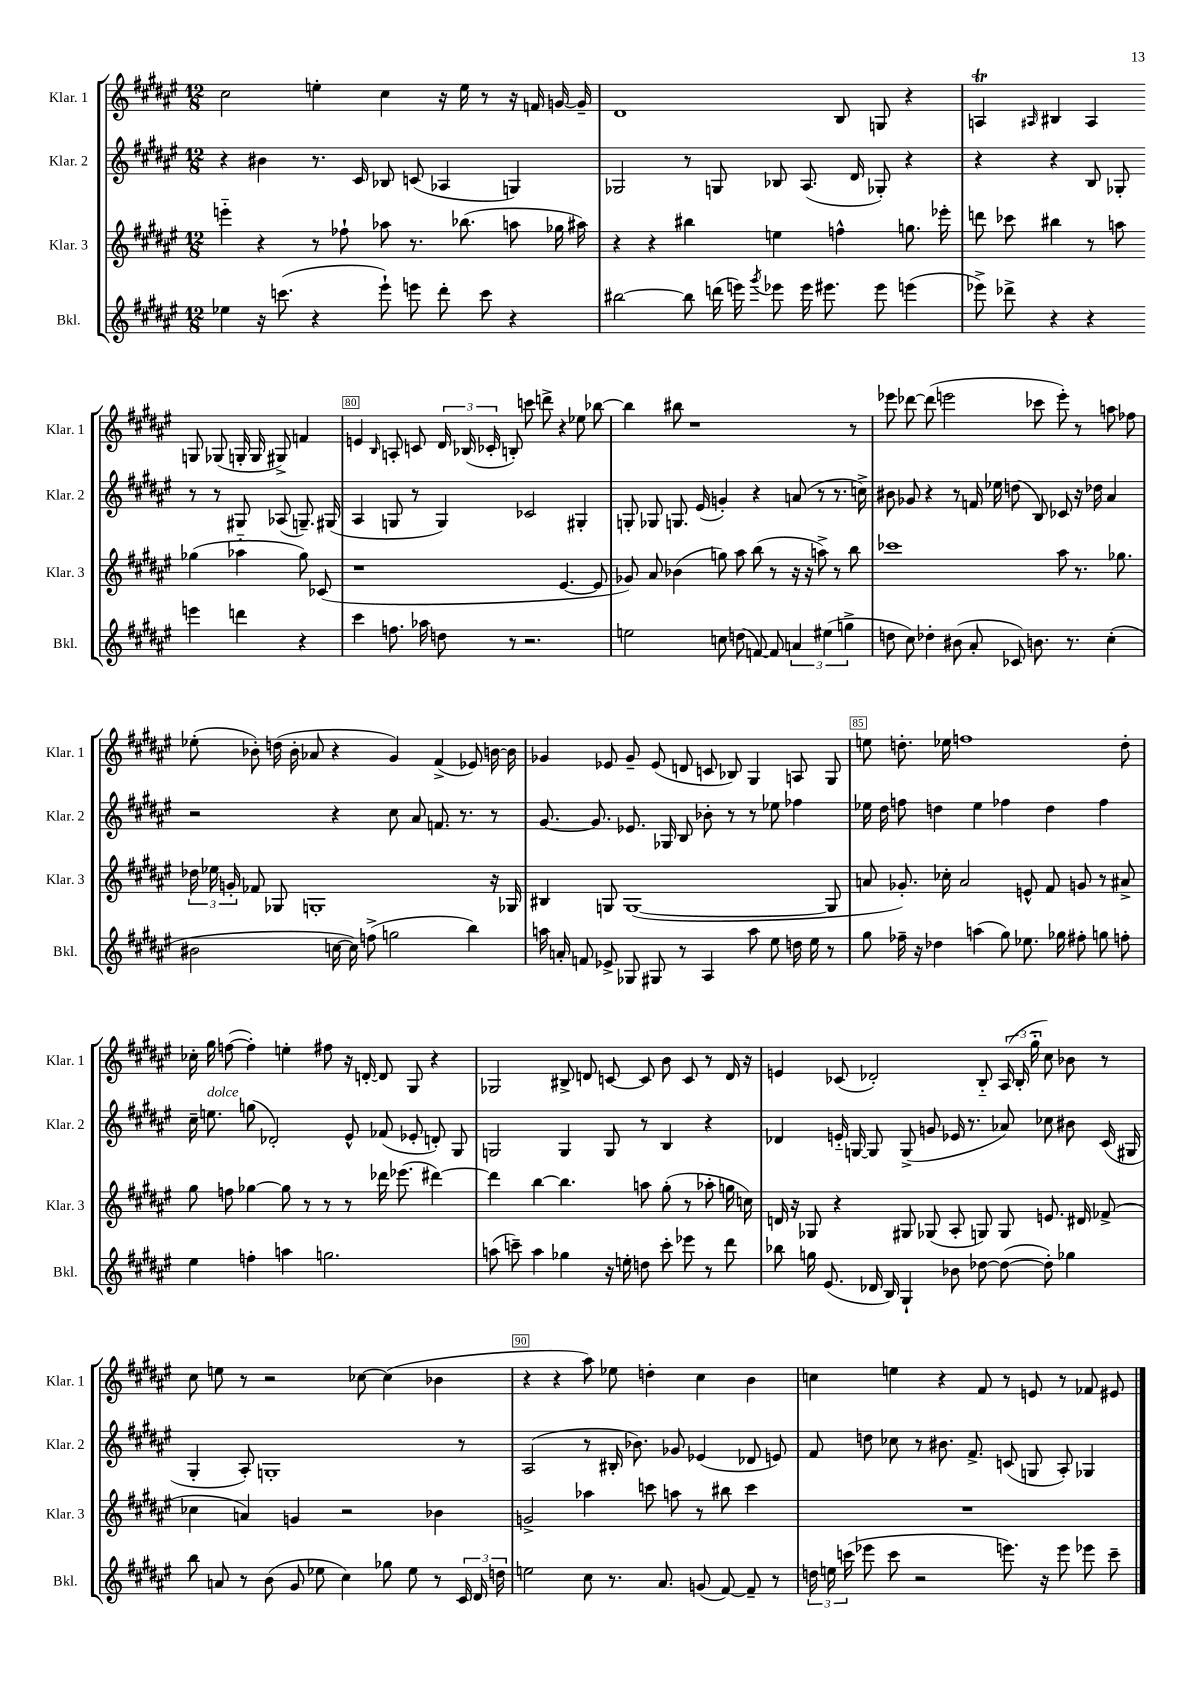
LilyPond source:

<<
\new StaffGroup <<
\new Staff = "s0" \with { instrumentName = "Klar. 1" shortInstrumentName = "Klar. 1" } {
    \clef treble \key fis \major \numericTimeSignature \time 12/8
    \autoBeamOff cis''2 e''4-. cis''4 r16 e''16 r8 r16 f'16 g'16~ g'16-- |
    dis'1 b8 g8 r4 |
    a4\trill \grace { ais16 } bis4 ais4 g8 ges8( g16-. g16 gis8->) f'4 |
    e'4 \grace { b16 } a8-. c'8 \tuplet 3/2 { dis'16 bes16( ces'16-. } b8-.) c'''8 d'''8-> r4 ees''8 bes''8~ |
    bes''4 bis''8 r1 r8 |
    ees'''8 des'''8~ des'''8( e'''2 ces'''8 e'''8-.) r8 a''8 fes''8 |
    ees''8-.( bes'8-.) d''16( bes'16-. aes'8 r4 gis'4) fis'4->( ees'8) b'16~ b'16 |
    ges'4 ees'8 ges'8-- ees'8( d'8 c'8 bes8) gis4 a8 gis8 |
    e''8 d''8.-. ees''16 f''1 d''8-. |
    ces''16-. gis''16 f''8~( f''4-.) e''4-. fis''8 r16 d'16~-. d'8 gis8 r4 |
    ges2 bis8-> d'8 c'8~ c'8 b'8 c'8 r8 d'16 r16 |
    e'4 ces'8( des'2-.) b8-_ \tuplet 3/2 { ais16( b16-. gis''16-_ } cis''8) bes'8 r8 |
    cis''8 e''8 r8 r2 ces''8~ ces''4( bes'4 |
    r4 r4 ais''8) ees''8 d''4-. cis''4 b'4 |
    c''4 e''4 r4 fis'8 r8 e'8 r8 fes'8 eis'8 \bar "|." |
}
\new Staff = "s1" \with { instrumentName = "Klar. 2" shortInstrumentName = "Klar. 2" } {
    \clef treble \key fis \major \numericTimeSignature \time 12/8
    \autoBeamOff r4 bis'4 r8. cis'16 bes8 c'8( aes4 g4) |
    ges2 r8 g8 bes8 ais8.( dis'16 ges8-.) r4 |
    r4 r4 b8 ges8-. r8 r8 gis8 aes8( g8.--) gis16( |
    ais4 g8 r8 g4) ces'2 gis4-. |
    g8-. ges8 g8. eis'16( g'4-.) r4 a'8( r8 r8. c''16->) |
    bis'8 ges'8 r4 r8 f'16 ees''16 d''8( b8) ces'8 r16 des''16 ais'4 |
    r2 r4 cis''8 ais'8 f'8. r8. r8 |
    gis'8.~ gis'8. ees'8. ges16 b8 bes'8-. r8 r8 ees''8 fes''4 |
    ees''16 dis''16 f''8 d''4 ees''4 fes''4 d''4 fes''4 |
    cis''16-- e''8.^\markup { \italic "dolce" } g''8( des'2-.) eis'8-^ fes'8( ees'8-. d'8-.) gis8 |
    g2 g4 g8 r8 b4 r4 |
    des'4 e'16-_ g16~ g8 g8->( g'8 ees'16 r8. aes'8) ces''8 bis'8 cis'16( gis16 |
    gis4-. ais8-.) g1-. r8 |
    ais2( r8 bis16-. bes'8.) ges'8 ees'4( des'8 e'8) |
    fis'8 d''8 ces''8 r8 bis'8. fis'8.-> c'8( g8 ais8-.) ges4 \bar "|." |
}
\new Staff = "s2" \with { instrumentName = "Klar. 3" shortInstrumentName = "Klar. 3" } {
    \clef treble \key fis \major \numericTimeSignature \time 12/8
    \autoBeamOff e'''4-_ r4 r8 fes''8-! aes''8 r8. bes''8.( a''8 ges''16 ais''16) |
    r4 r4 bis''4 e''4 f''4-^ g''8. ees'''16-. |
    d'''8 ces'''8 bis''4 r8 a''8 ges''4( aes''4-_ ges''8) ces'8( |
    r1 eis'4.~ eis'8 |
    ges'8) ais'8 bes'4( g''8) ais''8 b''8( r8 r16 r16 a''8->) r8 b''8 |
    ces'''1 ais''8 r8. ges''8. |
    \tuplet 3/2 { des''16 ees''16 g'16-. } fes'8 ges8 g1-. r16 ges16 |
    bis4 g8 g1~( g8 |
    a'8 ges'8.-.) ces''16-. a'2 e'8-^ fis'8 g'8 r8 ais'8-> |
    gis''8 f''8 ges''4~ ges''8 r8 r8 r8 des'''16 ees'''8.( dis'''4~) |
    dis'''4 b''4~ b''4. a''8 gis''8-.( r8 aes''8-. g''16 c''16) |
    d'16 r16 ges8 r4 gis8 ges8( ais8-. g8) g8 e'8. dis'16 fes'8->( |
    ces''4 a'4) g'4 r2 bes'4 |
    g'2-> aes''4 c'''8 a''8 r8 bis''8 c'''4 |
    R1. \bar "|." |
}
\new Staff = "s3" \with { instrumentName = "Bkl." shortInstrumentName = "Bkl." } {
    \clef treble \key fis \major \numericTimeSignature \time 12/8
    \autoBeamOff ees''4 r16 c'''8.( r4 eis'''8-!) e'''8 dis'''8-. c'''8 r4 |
    bis''2~ bis''8 d'''16( e'''16) \acciaccatura { gis'''8 } ees'''8 ees'''16 eis'''8. eis'''8 e'''4( |
    ees'''8->) des'''8-> r4 r4 e'''4 d'''4 r4 |
    cis'''4 f''8. aes''16 d''8 r8 r2. |
    e''2 c''8 d''8( f'8~) f'8 \tuplet 3/2 { a'4 eis''4( g''4-> } |
    d''8 cis''8) des''4-. bis'8( ais'8-. ces'8) b'8. r8. cis''4-.( |
    bis'2 c''16~ c''16) f''8->( g''2 b''4) |
    a''16 a'16-. f'8 ees'8-> ges8 gis8 r8 ais4 a''8 eis''8 d''16 eis''16 r8 |
    gis''8 fes''16-- r16 des''4 a''4( gis''8) ees''8. ges''16 fis''8-. g''8 f''8-. |
    eis''4 f''4-. a''4 g''2. |
    a''8( c'''8--) a''4 ges''4 r16 e''16-. d''8 c'''8-. ees'''8 r8 dis'''8 |
    bes''8 g''16 eis'8.( des'16 b16) gis4-! bes'8 des''8~ des''8~( des''8-.) ges''4 |
    b''8 a'8 r8 b'8( gis'8 ees''8 cis''4) ges''8 ees''8 r8 \tuplet 3/2 { cis'16 dis'16 d''16 } |
    e''2 cis''8 r8. ais'8. g'8( fis'8~) fis'8-- r8 |
    \tuplet 3/2 { d''16 e''16 c'''16( } ees'''8 c'''8 r2 e'''8.) r16 e'''8 ees'''8 c'''8-- \bar "|." |
}
>>
>>
\layout { \context { \Score currentBarNumber = #77 \override BarNumber.break-visibility = ##(#f #t #t) barNumberVisibility = #(every-nth-bar-number-visible 5) \override BarNumber.stencil = #(make-stencil-boxer 0.1 0.3 ly:text-interface::print) } }
